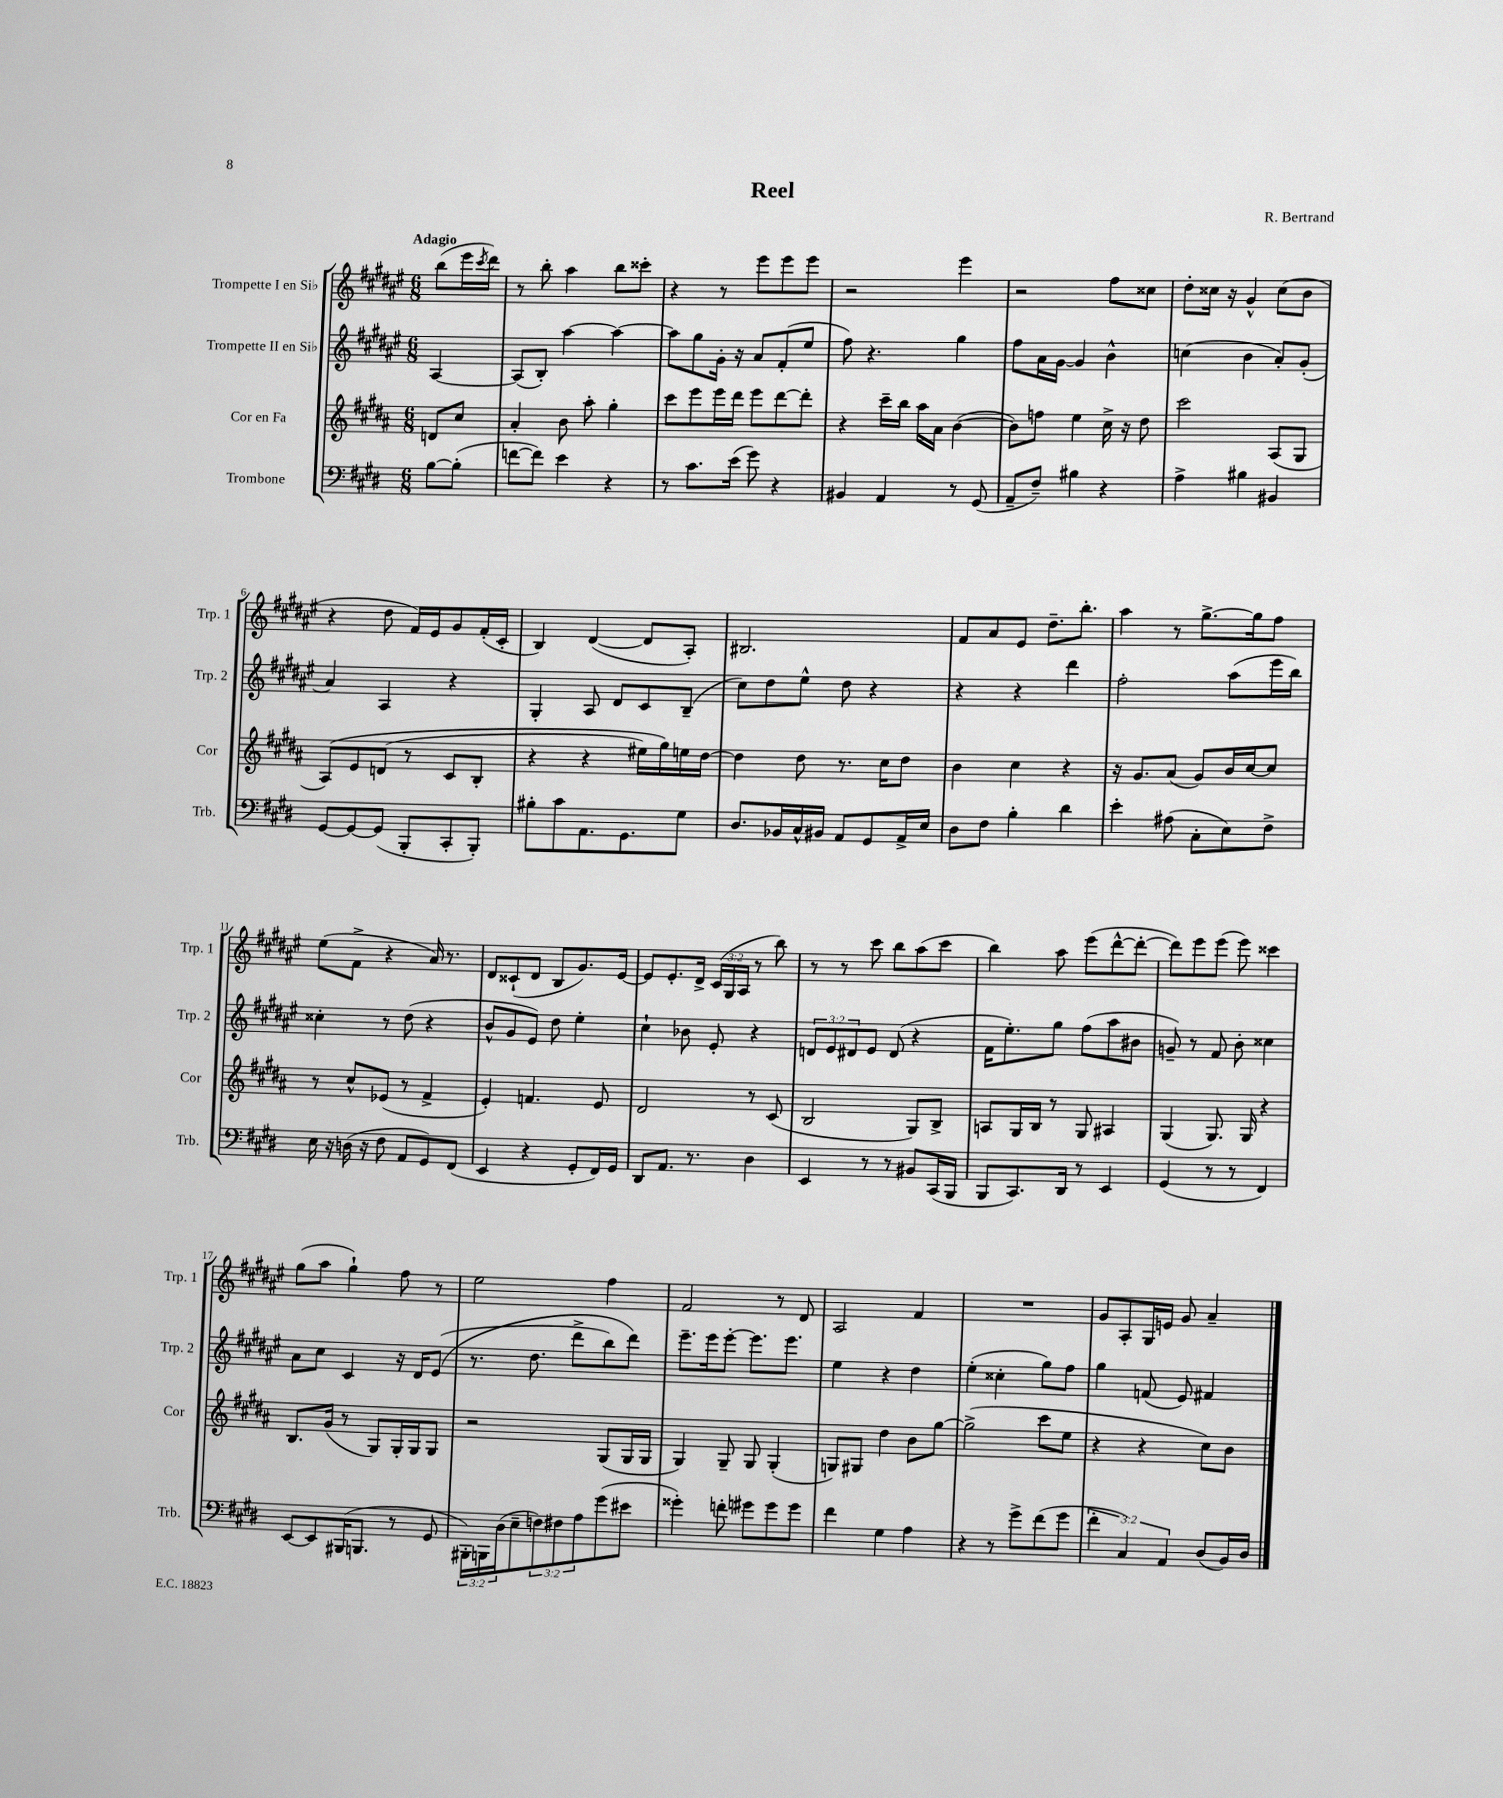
\header { title = "Reel" composer = "R. Bertrand" }
<<
\new StaffGroup <<
\new Staff = "s0" \with { instrumentName = "Trompette I en Sib" shortInstrumentName = "Trp. 1" } {
    \clef treble \key fis \major \numericTimeSignature \time 6/8 \override Staff.TupletNumber.text = #tuplet-number::calc-fraction-text \partial 4 \tempo "Adagio"
    b''8( eis'''16 \acciaccatura { cis'''8 } dis'''16) |
    r8 b''8-. ais''4 b''8 cisis'''8-. |
    r4 r8 eis'''8 eis'''8 eis'''8 |
    r2 eis'''4 |
    r2 fis''8 cisis''8 |
    dis''8-. cisis''16 r16 gis'4-^ cisis''8( b'8 |
    r4 dis''8 fis'16) eis'16 gis'8 fis'16-.( cis'16-. |
    b4) dis'4~( dis'8 ais8-.) |
    bis2. |
    fis'8 ais'8 eis'8 dis''8.-- b''8.-. |
    ais''4 r8 gis''8.~-> gis''16 fis''8 |
    eis''8( fis'8-> r4 ais'16) r8. |
    dis'8 cisis'8-!( dis'8 b8 gis'8.) eis'16~ |
    eis'8 eis'8.-. dis'16-> \tuplet 3/2 { cis'16( gis16 ais16 } r8 b''8) |
    r8 r8 cis'''8 b''8 ais''8( cis'''8 |
    b''4) ais''8 eis'''8( dis'''8~-^ dis'''8~-. |
    dis'''8) eis'''8 eis'''8( eis'''8) cisis'''4 |
    gis''8( ais''8 gis''4-!) fis''8 r8 |
    eis''2 fis''4 |
    fis'2 r8 dis'8 |
    ais2 fis'4 |
    R2. |
    gis'8 ais8-. gis16 e'16 gis'8 ais'4-- \bar "|." |
}
\new Staff = "s1" \with { instrumentName = "Trompette II en Sib" shortInstrumentName = "Trp. 2" } {
    \clef treble \key fis \major \numericTimeSignature \time 6/8 \override Staff.TupletNumber.text = #tuplet-number::calc-fraction-text \partial 4
    ais4~ |
    ais8( b8-.) ais''4~ ais''4~ |
    ais''8 gis''8 gis'16-. r16 ais'8 fis'8-.( eis''8 |
    fis''8) r4. gis''4 |
    fis''8 ais'16 gis'16~ gis'4 b'4-^ |
    c''4( b'4 ais'8-.) gis'8-.( |
    ais'4) ais4 r4 |
    gis4-. ais8 dis'8 cis'8 b8--( |
    cis''8) dis''8 eis''8-^ dis''8 r4 |
    r4 r4 dis'''4 |
    fis''2-. ais''8( eis'''16 b''16) |
    cisis''4-. r8 dis''8( r4 |
    b'8-^ gis'8 eis'8) dis''8 eis''4-. |
    cis''4-! bes'8 eis'8-. r4 |
    \tuplet 3/2 { d'8 eis'8 dis'8 } eis'8 dis'8( r4 |
    fis'16 eis''8.-.) gis''8 fis''8( ais''8 bis'8 |
    g'8--) r8 fis'8 b'8-. cisis''4 |
    ais'8 cis''8 cis'4 r16 dis'16 eis'8(\( |
    r8. dis''8. dis'''8-> b''8) dis'''8\) |
    eis'''8.-- eis'''16 eis'''8~-. eis'''8. eis'''8. |
    eis''4 r4 dis''4 |
    eis''4-.( cisis''4-. gis''8) fis''8 |
    gis''4 f'8( eis'8) fis'4 \bar "|." |
}
\new Staff = "s2" \with { instrumentName = "Cor en Fa" shortInstrumentName = "Cor" } {
    \clef treble \key b \major \numericTimeSignature \time 6/8 \partial 4
    d'8 cis''8 |
    ais'4-. b'8 ais''8-. gis''4-. |
    cis'''8 e'''8 e'''16 dis'''16 e'''8 dis'''8~ dis'''8-. |
    r4 cis'''16-- b''16 ais''16 ais'16 b'4~( |
    b'8) f''8 e''4 cis''16-> r16 dis''8 |
    cis'''2 ais8( gis8 |
    ais8)\( e'8 d'8( r8 cis'8 b8-. |
    r4 r4 eis''16) gis''16\) e''16 dis''16~ |
    dis''4 dis''8 r8. cis''16 dis''8 |
    b'4 cis''4 r4 |
    r16 gis'8. ais'8( gis'8) b'16 cis''16~ cis''8 |
    r8 cis''8-^ ees'8( r8 fis'4-> |
    e'4-.) f'4. e'8 |
    dis'2 r8 cis'8( |
    b2 gis8) b8-> |
    a8 gis16 b16 r8 gis8 ais4 |
    gis4( gis8.) gis16 r4 |
    b8. gis'16( r8 gis8) gis16-. gis16 gis8 |
    r2 gis8( gis16 gis16 |
    gis4) gis8-- gis8 gis4-.( |
    g8) gis8 dis''4 b'8 gis''8~ |
    gis''2->( cis'''8 e''8 |
    r4 r4 cis''8) b'8 \bar "|." |
}
\new Staff = "s3" \with { instrumentName = "Trombone" shortInstrumentName = "Trb." } {
    \clef bass \key e \major \numericTimeSignature \time 6/8 \override Staff.TupletNumber.text = #tuplet-number::calc-fraction-text \partial 4
    b8~ b8-.( |
    f'8~ f'8) e'4 r4 |
    r8 cis'8. e'16( gis'8) r4 |
    bis,4 a,4 r8 gis,8( |
    a,8-- fis8--) bis4 r4 |
    a4-> bis4 bis,4 |
    gis,8~ gis,8~ gis,8( b,,8-. cis,8-. b,,8-.) |
    bis8-. cis'8 a,8. gis,8. gis8 |
    dis8. bes,16 cis16-^ bis,16 a,8 gis,8 a,16-> e16 |
    dis8 fis8 b4-. dis'4 |
    e'4-. ais8( cis8-. e8) fis8-> |
    e16 r16 d16( r16 fis8 a,8 gis,8) fis,8( |
    e,4 r4 gis,8-. fis,16) gis,16 |
    dis,8 a,8. r8. dis4 |
    e,4 r8 r8 bis,8 cis,16( b,,16 |
    b,,8 cis,8.) dis,16 r8 e,4 |
    gis,4( r8 r8 fis,4) |
    e,8~ e,8 bis,,16( b,,8. r8 gis,8 |
    \tuplet 3/2 { bis,,16-.) b,,16 dis16( } e8-- \tuplet 3/2 { f8) fis8 a8 } gis'8( eis'8 |
    gisis'4-.) f'8-. gis'8 gis'8 gis'8 |
    fis'4 gis4 a4 |
    r4 r8 gis'8-> fis'8( gis'8 |
    \tuplet 3/2 { fis'4-. cis4) a,4 } dis8( b,16) dis16 \bar "|." |
}
>>
>>
